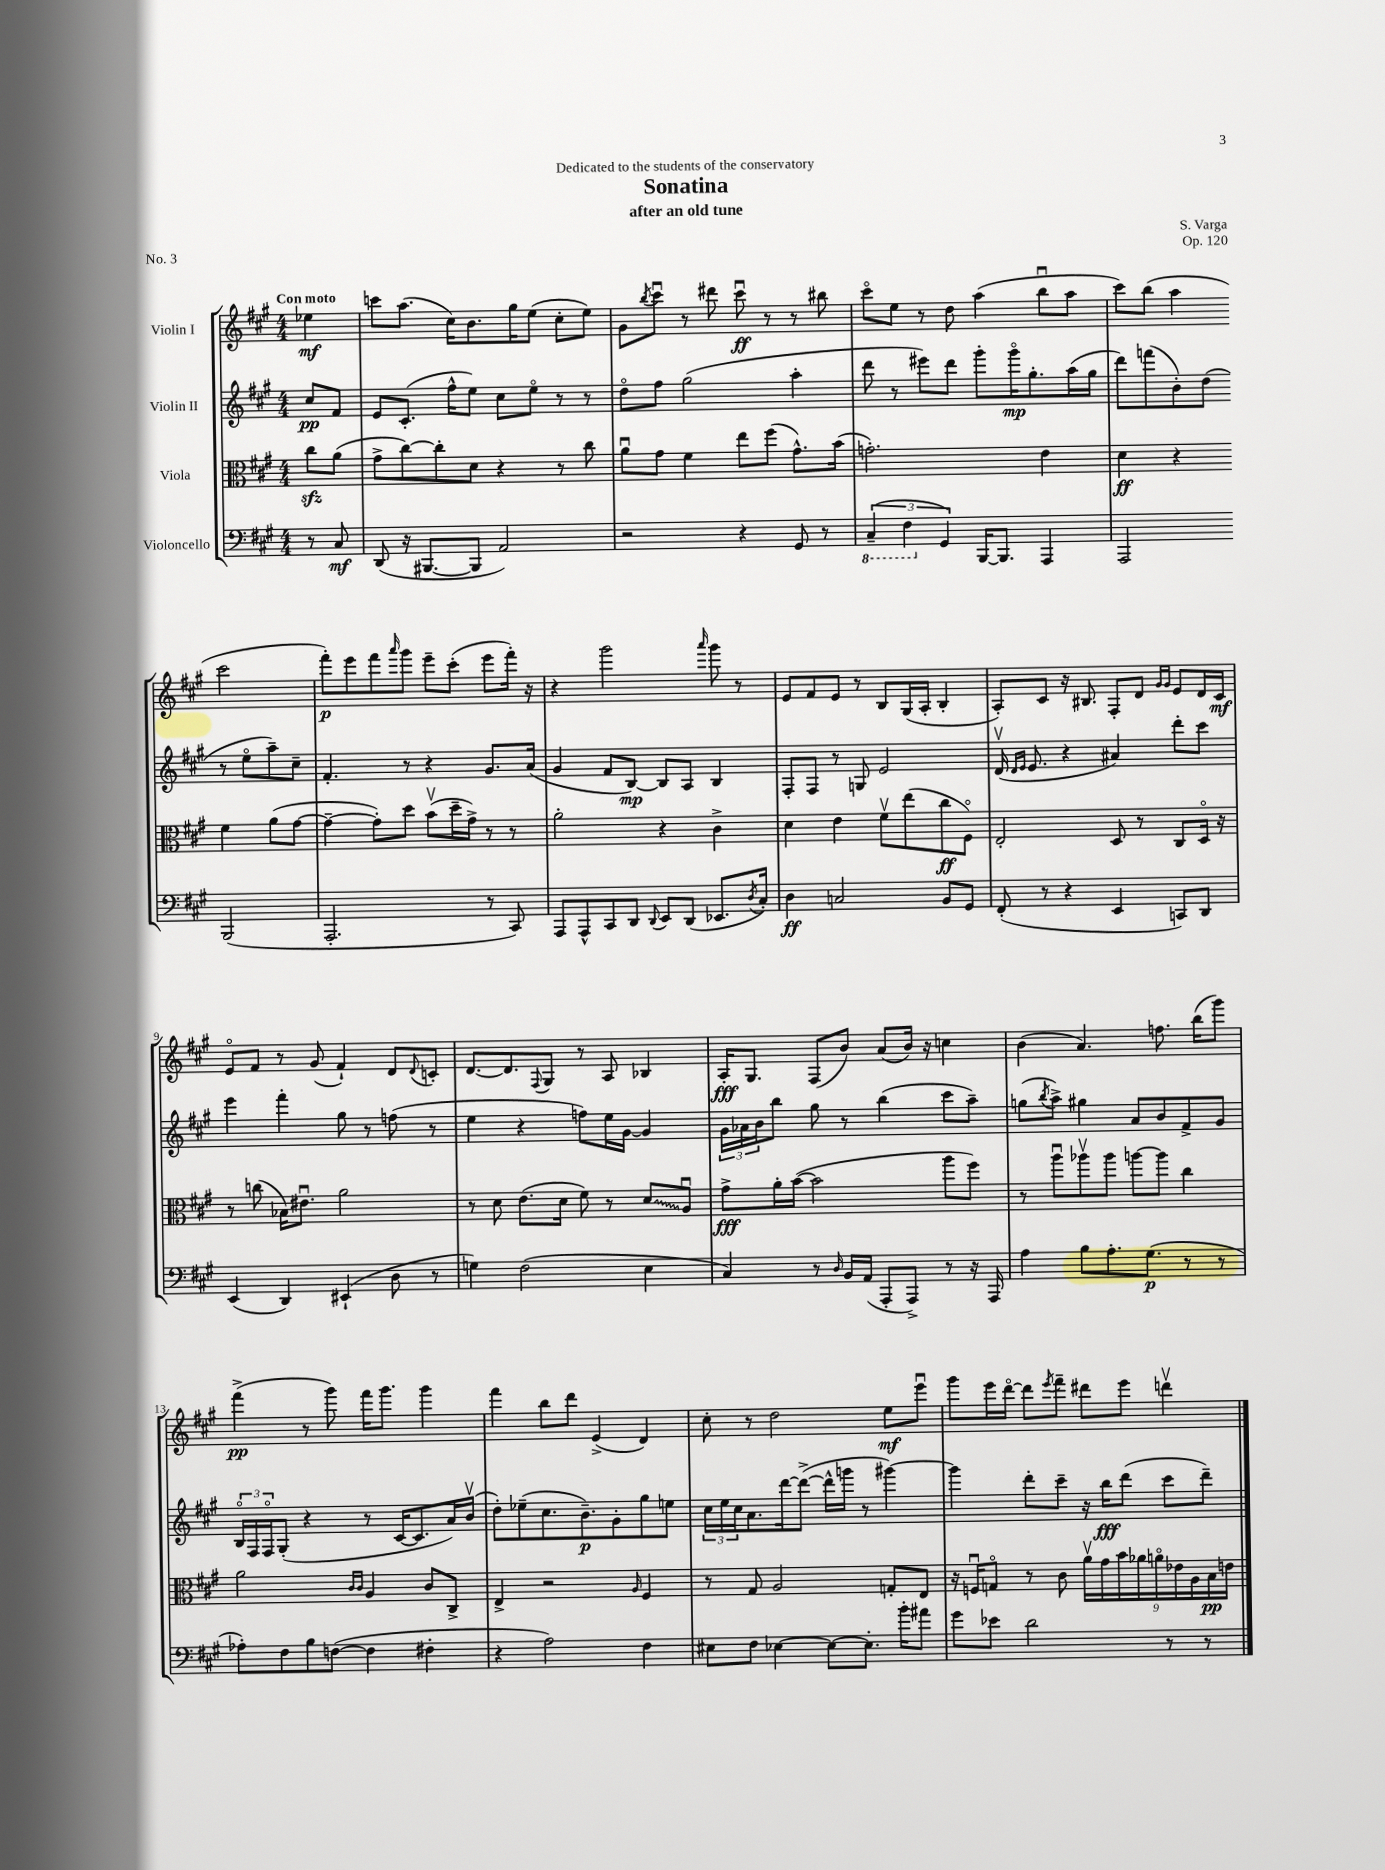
\header { title = "Sonatina" composer = "S. Varga" subtitle = "after an old tune" dedication = "Dedicated to the students of the conservatory" opus = "Op. 120" piece = "No. 3" }
<<
\new StaffGroup <<
\new Staff = "s0" \with { instrumentName = "Violin I" } {
    \clef treble \key a \major \numericTimeSignature \time 4/4 \partial 4 \tempo "Con moto"
    ees''4\mf |
    c'''8 a''8.( cis''16) b'8. gis''16 e''8( cis''8-. e''8) |
    gis'8 \acciaccatura { b''8 } cis'''8\downbow r8 dis'''8 cis'''8\downbow\ff r8 r8 bis''8 |
    cis'''8\flageolet e''8 r8 d''8 a''4( b''8\downbow a''8 |
    cis'''8) b''8( a''4 cis'''2 |
    fis'''8-.\p) e'''8 fis'''8 \grace { a'''16 } gis'''8 e'''8-- cis'''8-.( e'''8 fis'''16-.) r16 |
    r4 gis'''2 \grace { a'''16 } gis'''8 r8 |
    e'8 fis'8 e'8 r8 b8 gis16( a16-. b4-. |
    a8-.) cis'8 r16 bis8. fis8-. d'8 \grace { gis'16 gis'16 } e'8 d'16 cis'16\mf |
    e'8\flageolet fis'8 r8 gis'8( fis'4-!) d'8 \appoggiatura { d'8 } c'8-. |
    d'8.~ d'8. \appoggiatura { fis8 } gis8 r8 a8 bes4 |
    a16-.\fff gis8. fis8( b'8) a'8( b'16) r16 c''4 |
    b'4( a'4.) f''8. b''16( gis'''8) |
    fis'''4->\pp( r8 gis'''8) fis'''16 gis'''8. gis'''4 |
    fis'''4 b''8 d'''8 e'4->( d'4) |
    cis''8-. r8 d''2 e''8\mf e'''8\downbow |
    gis'''8 e'''16 d'''16~\flageolet d'''8 \acciaccatura { e'''8 } fis'''8-- dis'''8 e'''8 d'''4\upbow \bar "|." |
}
\new Staff = "s1" \with { instrumentName = "Violin II" } {
    \clef treble \key a \major \numericTimeSignature \time 4/4 \partial 4
    cis''8\pp fis'8 |
    e'8 cis'8.-.( fis''16-^ e''8) cis''8 e''8\flageolet r8 r8 |
    d''8\flageolet fis''8 gis''2( a''4-. |
    d'''8 r8 eis'''8) d'''8 gis'''8-. gis'''16\flageolet\mp gis''8.-. a''16( gis''16 |
    d'''8) f'''8( b'8-.) d''8( r8 e''8\flageolet a''8--) cis''8-- |
    fis'4.-. r8 r4 gis'8. a'16( |
    gis'4 fis'8 b8~\mp) b8 a8 b4 |
    fis8-. fis8 r8 g8 e'2 |
    d'16\upbow( \grace { d'16 e'16 } e'8. r4 ais'4) d'''8-. cis'''8 |
    e'''4 fis'''4-. gis''8 r8 f''8( r8 |
    e''4 r4 f''8) e''16 gis'16~ gis'4 |
    \tuplet 3/2 { gis'16 aes'16 b'16 } b''8 gis''8 r8 b''4( cis'''8 a''8--) |
    g''8( \acciaccatura { b''8 } a''8->) gis''4 a'8 b'8 fis'8-> gis'8 |
    \tuplet 3/2 { b16\flageolet fis16 fis16\flageolet } gis8-.( r4 r8 cis'16~ cis'8. a'16) b'16\upbow( |
    d''8-.) ees''8--( cis''8. b'8.--\p) gis'8-. gis''8 e''8 |
    \tuplet 3/2 { cis''16 e''16 cis''16 } a'8. d'''16~ d'''8~->( d'''16-^ g'''16 r8 gis'''4~) |
    gis'''4 d'''8-. cis'''8-- r16 b''16\fff d'''8( cis'''8 d'''8--) \bar "|." |
}
\new Staff = "s2" \with { instrumentName = "Viola" } {
    \clef alto \key a \major \numericTimeSignature \time 4/4 \partial 4
    cis''8\sfz a'8( |
    gis'8-> cis''8~) cis''8-. d'8 r4 r8 cis''8 |
    a'8\downbow gis'8 fis'4 e''8 fis''8( gis'8.-^) b'16( |
    g'2.-.) e'4 |
    d'4\ff r4 fis'4 a'8( gis'8~ |
    gis'4~-- gis'8-.) d''8 b'8\upbow( d''16-- gis'16->) r8 r8 |
    a'2-. r4 cis'4-> |
    d'4 e'4 fis'8\upbow e''8( cis''8\ff fis8\flageolet) |
    e2-. d8 r8 cis8 d16\flageolet r16 |
    r8 c''8( bes16) eis'8.\downbow a'2 |
    r8 d'8 e'8.( d'16 fis'8) r8 \once \override Glissando.style = #'zigzag d'8\glissando a8\downbow |
    gis'8->\fff a'16-. b'16~( b'2 a''8 fis''8) |
    r8 a''8\downbow aes''8\upbow aes''8 a''8~ a''8 cis''4 |
    a'2 \grace { cis'16 cis'16 } a4 cis'8 cis8-> |
    e4-> r2 \grace { a16 } fis4 |
    r8 gis8 a2 g8-. e8 |
    r16 f16\downbow g8\flageolet r8 cis'8 \tuplet 9/8 { a'16\upbow gis'16 b'16 aes'16 a'16\flageolet ees'16 a16 b16\pp e'16 } \bar "|." |
}
\new Staff = "s3" \with { instrumentName = "Violoncello" } {
    \clef bass \key a \major \numericTimeSignature \time 4/4 \partial 4
    r8 cis8\mf |
    d,8( r16 bis,,8.~ bis,,8 a,2) |
    r2 r4 gis,8 r8 |
    \tuplet 3/2 { \ottava #-1 cis,4--( fis,4 \ottava #0 gis,4) } b,,16~ b,,8. a,,4 |
    a,,2 b,,2( |
    a,,2.-. r8 cis,8) |
    a,,8 a,,8-^ cis,8 d,8 \appoggiatura { d,8 } e,8 d,8( ees,8. \acciaccatura { d8 } cis16-.) |
    d4\ff c2 b,8 gis,8 |
    fis,8-.( r8 r4 e,4 c,8) d,8 |
    e,4( d,4) eis,4-!( d8 r8 |
    g4) fis2( e4 |
    cis4) r8 \grace { d16 } b,16 a,16( a,,8-. a,,8->) r8 r16 a,,16 |
    a4 b8 a8.-. gis8.\p( r8 r8 |
    aes8-.) fis8 b8 f8~( f4 fis4-. |
    r4 a2) fis4 |
    eis8 fis8 ees4~ ees8~ ees8.-. b'16-. ais'8 |
    gis'8 ees'8 d'2 r8 r8 \bar "|." |
}
>>
>>
